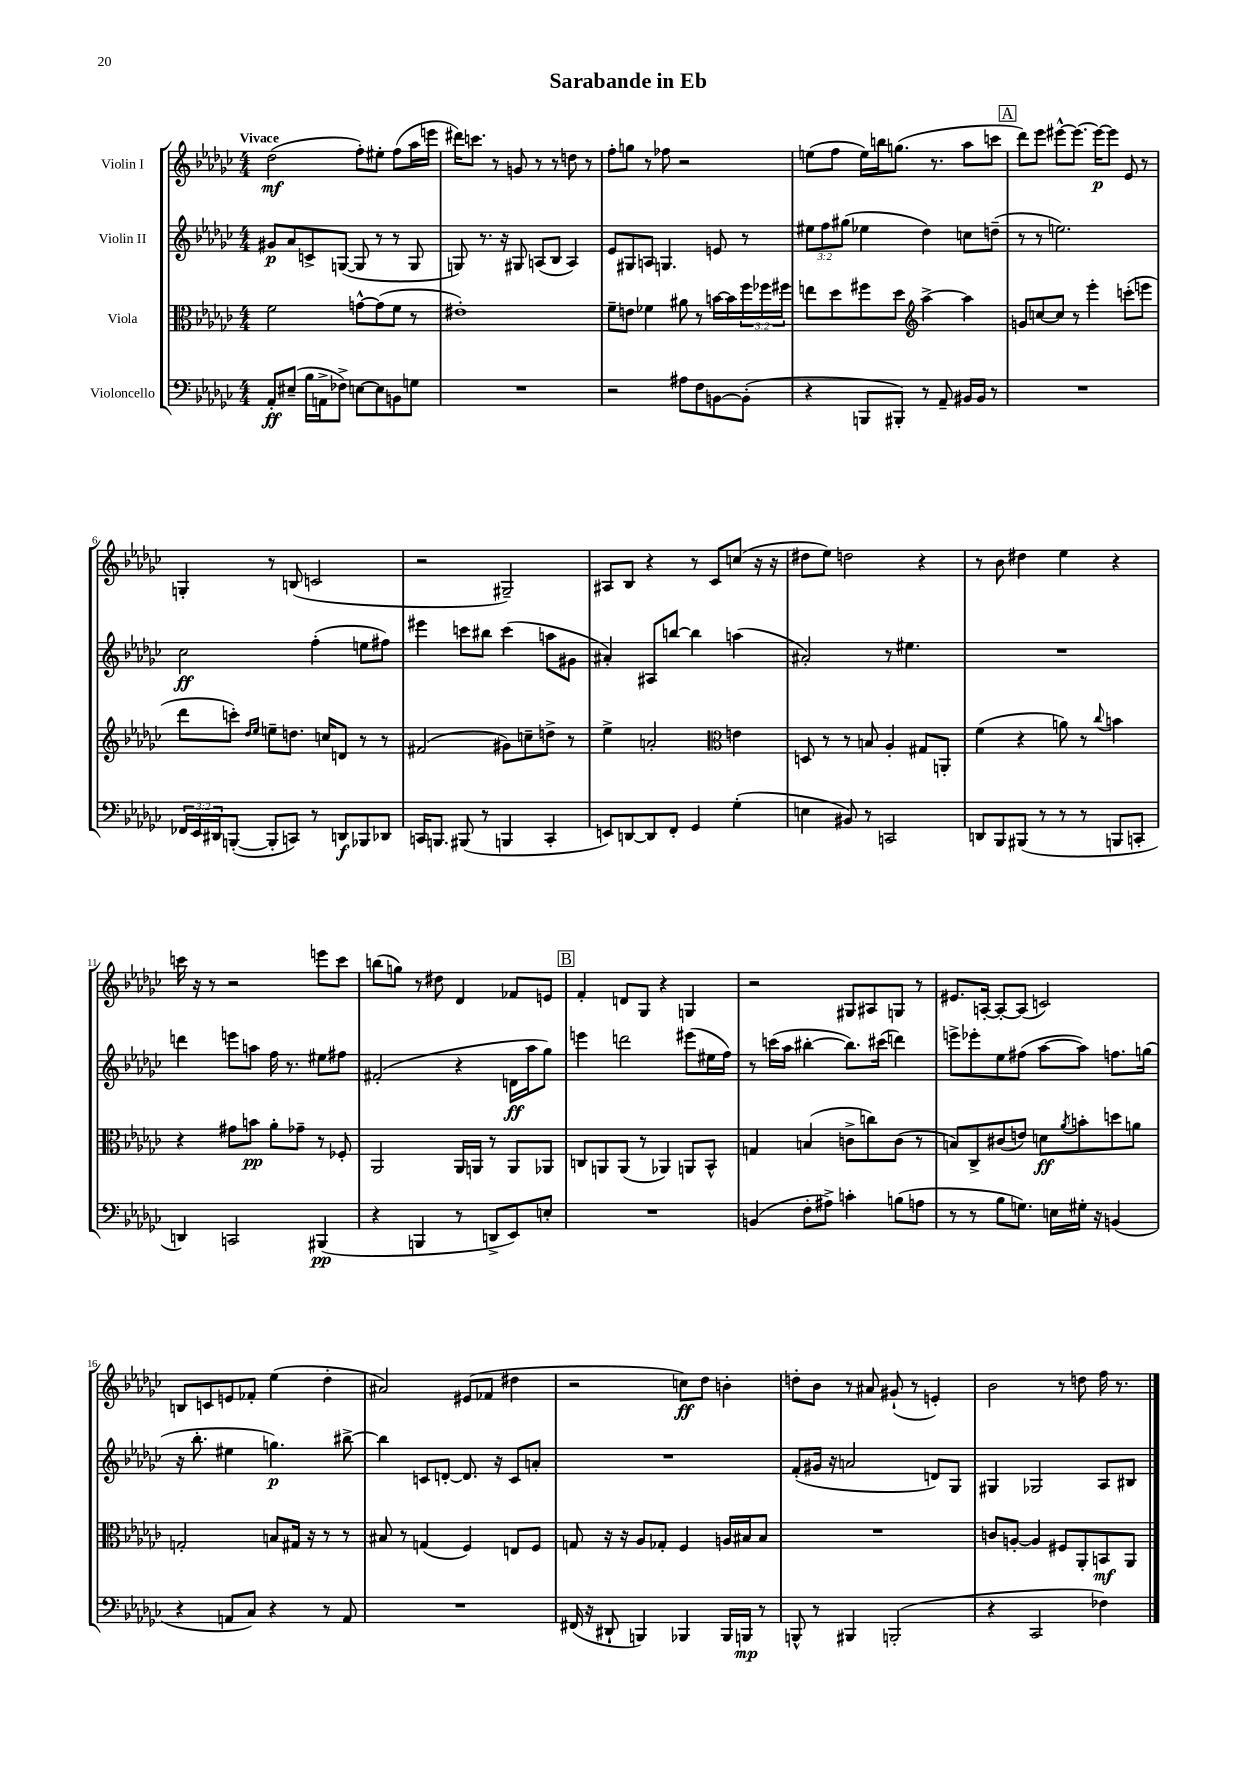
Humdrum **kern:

**kern	**kern	**kern	**kern
*staff4	*staff3	*staff2	*staff1
*clefF4	*clefC3	*clefG2	*clefG2
*k[b-e-a-d-g-c-]	*k[b-e-a-d-g-c-]	*k[b-e-a-d-g-c-]	*k[b-e-a-d-g-c-]
*M4/4	*M4/4	*M4/4	*M4/4
8AA-'/L	2f\	8g#/L	(2dd-\
(8E#~/J	.	8a-/	.
16B-\LL	.	8c^/	.
16AA^\J	.	.	.
8F-^\J)	.	([8G/J	.
[8E\L	[8g^^\L	8G/]	8ff'\L)
8E\]	(8g\]	8r	8ee#'\J
8BB\	8f\J	8r	(8ff\L
8G\J	8r	8G/	16aa-\L
.	.	.	16eee\JJ
=	=	=	=
1r	1e#')	8G/)	16ddd#\LK)
.	.	.	8.ccc\J
.	.	8.r	.
.	.	.	8r
.	.	16r	.
.	.	8G#/	8g/
.	.	(8A/L	8r
.	.	8B-/J	8r
.	.	4A/)	8dd\
.	.	.	8r
=	=	=	=
2r	8f~\L	8e-/L	8ff'\L
.	8e\J	8G#/	8gg\J
.	4f-\	8A/J	8r
.	.	4.G/	8ff-\
8A#\L	8a#\	.	2r
8F\	8r	.	.
[8BB\	[16b\LL	8e/	.
.	16b\]	.	.
(8BB'\]J	24ff\	8r	.
.	24ff-\	.	.
.	24ff#\JJ	.	.
=	=	=	=
4r	8ee\L	12ee#\L	(8ee\L
.	.	12ff\	.
.	8dd-\	.	8ff\J
.	.	(12gg#\J	.
8BBB/L	8ff#\	4ee-\	16ee\LL)
.	.	.	16bb\J
8BBB#'/J)	8dd-\J	.	(8.gg\J
*	*clefG2	*	*
8r	[4aa-^\	4dd-\)	.
.	.	.	8.r
8AA-~/	.	.	.
16BB#/LL	4aa-\]	8cc\L	8aa-\L
16BB#/JJ	.	.	.
8r	.	(8dd~\J	8ccc\J
=	=	=	=
1r	8g/L	8r	8ddd-\L)
.	[8cc/	8r	8eee-\J
.	8cc/]J	2.ee\)	[8eee#^^\L
.	8r	.	8.eee#\_J
.	4eee-'\	.	.
.	.	.	16eee#\_LK
.	.	.	8eee#\]J
.	(8ccc'\L	.	8e-/
.	8eee\J	.	8r
=	=	=	=
24FF-/LL	8ddd-\L	2cc-\	4G'/
24EE-/	.	.	.
24DD#/J	.	.	.
([8BBB'/J	8ccc'\J)	.	.
.	16qqdd-/LL	.	.
.	16qqee-/JJ	.	.
8BBB'/]L	8ee~\L	.	8r
8CC/J)	8.dd\J	.	(8B/
8r	.	(4ff'\	2c/
.	16cc/LK	.	.
8DD/L	8d/J	.	.
8BBB-/	8r	8ee\L	.
8DD-/J	8r	8ff#\J)	.
=	=	=	=
16CC/LK	(2f#/	4eee#\	2r
8.BBB/J	.	.	.
(8BBB#/	.	8ccc\L	.
8r	.	8bb#\J	.
4BBB/	8g#\L)	(4ccc\	2G#~/)
.	8cc~\	.	.
4CC'/	8dd^\J	8aa\L	.
.	8r	8g#\J	.
=	=	=	=
8EE/L)	4ee-^\	4a#'/)	8A#/L
[8DD/	.	.	8B-/J
8DD/]	2a'/	8A#/L	4r
8FF'/J	.	[8bb/J	.
4GG-/	.	4bb\]	8r
.	.	.	8c-/L
*	*clefC3	*	*
(4G-'\	4e\	(4aa\	(8cc/J
.	.	.	16r
.	.	.	16r
=	=	=	=
4E\	8D/	2a#'/)	8dd#\L
.	8r	.	8ee-\J)
8BB#/)	8r	.	2dd\
8r	8B/	.	.
2CC/	4A-'/	8r	.
.	.	4.ee#\	.
.	8G#/L	.	4r
.	8AA'/J	.	.
=	=	=	=
8DD/L	(4f\	1r	8r
8BBB-/	.	.	8b-\
(8BBB#/J	4r	.	4dd#\
8r	.	.	.
8r	8a\)	.	4ee-\
8r	8r	.	.
.	8qqcc-/	.	.
8BBB/L	4b\	.	4r
8CC'/J	.	.	.
=	=	=	=
4DD/)	4r	4ddd\	16ccc\
.	.	.	16r
.	.	.	8r
2CC/	8g#\L	8eee\L	2r
.	8b\J	8aa\J	.
.	8a-'\L	16ff\	.
.	.	8.r	.
.	8g-~\J	.	.
(4BBB#/	8r	8ee#\L	8eee\L
.	8F-'/	8ff#\J	8ccc\J
=	=	=	=
4r	2AA-/	(2f#'/	(8bb\L
.	.	.	8gg\J)
4BBB/	.	.	8r
.	.	.	8dd#\
8r	16AA-/LL	4r	4d-/
.	16AA/JJ	.	.
8DD^/L	8r	.	.
8EE-/)	8AA/L	16d\LL	8f-/L
.	.	16aa-\J	.
8E'/J	8AA-/J	8gg-\J)	8e/J
=	=	=	=
1r	8C/L	4eee\	4f'/
.	8AA/	.	.
.	(8AA/J	2ddd\	8d/L
.	8r	.	8G-/J
.	4AA-/)	.	4r
.	8AA/L	(8eee#\L	4G/
.	8BB-^^/J	16ee#\L	.
.	.	16ff\JJ)	.
=	=	=	=
(4BB/	4G/	8r	2r
.	.	(16ccc\LL	.
.	.	16aa-\JJ	.
8F'\L	(4B/	[4bb#'\	.
8A#^\J)	.	.	.
4c'\	8c^\L	8.bb#\]L)	8G#/L
.	8cc\)	.	8A#/
.	.	(16ccc#\Jk	.
(8B\L	(8c\J	4ddd\)	8G/J
8A\J	8r	.	8r
=	=	=	=
8r	8B/L)	8eee^\L	8.e#/L
8r	8C-^/	8eee-'\	.
.	.	.	[16A'/Jk
8B-\L	(8c#/	8ee-\	8A'/_L
8.G\J)	8e/J)	(8ff#\J	(8A/]J
.	8d\L	[8aa-\L	2c/)
16E\LL	.	.	.
.	8qa-/	.	.
16G#'\JJ	8b'\	8aa-\]J)	.
16r	.	.	.
(4BB/	8dd\	8.ff\L	.
.	8a\J	.	.
.	.	(16gg\Jk	.
=	=	=	=
4r	2G'/	16r	8B/L
.	.	8.bb-'\	.
.	.	.	8c/
8AA/L	.	4ee#\	8e/
8C-/J)	.	.	8f-'/J
4r	8B/L	4.gg\)	(4ee-\
.	16G#/Jk	.	.
.	16r	.	.
8r	8r	.	4dd-'\
8AA/	8r	[8bb#^\	.
=	=	=	=
1r	8B#/	4bb#\]	2a#/)
.	8r	.	.
.	(4G/	8c/L	.
.	.	[8d'/J	.
.	4F/)	8.d/]	(8e#/L
.	.	.	8f-/J
.	.	16r	.
.	8E/L	8c/L	4dd#\
.	8F/J	8a'/J	.
=	=	=	=
(16FF#/	8G/	1r	2r
16r	.	.	.
8DD#`/	16r	.	.
.	16r	.	.
4BBB/)	8A-/L	.	.
.	8G-'/J	.	.
4BBB-/	4F/	.	8cc\L)
.	.	.	8dd-\J
16BBB-/LL	16A/LL	.	4b'\
16BBB/JJ	16B#/J	.	.
8r	8B#/J	.	.
=	=	=	=
8BBB^^/	1r	(8f'/L	8dd'\L
8r	.	16g#/Jk	8b-\J
.	.	16r	.
4BBB#/	.	2a/	8r
.	.	.	8a#/
(2BBB'/	.	.	(8g#`/
.	.	.	8r
.	.	8d/L)	4e'/)
.	.	8G-/J	.
=	=	=	=
4r	8c/L	4G#/	2b-\
.	[8A'/J	.	.
2CC-/	4A/]	2G-/	.
.	8F#/L	.	8r
.	8AA-'/	.	8dd\
4F-\)	8BB/	8A-/L	16ff\
.	.	.	8.r
.	8AA-/J	8B#/J	.
==	==	==	==
*-	*-	*-	*-
